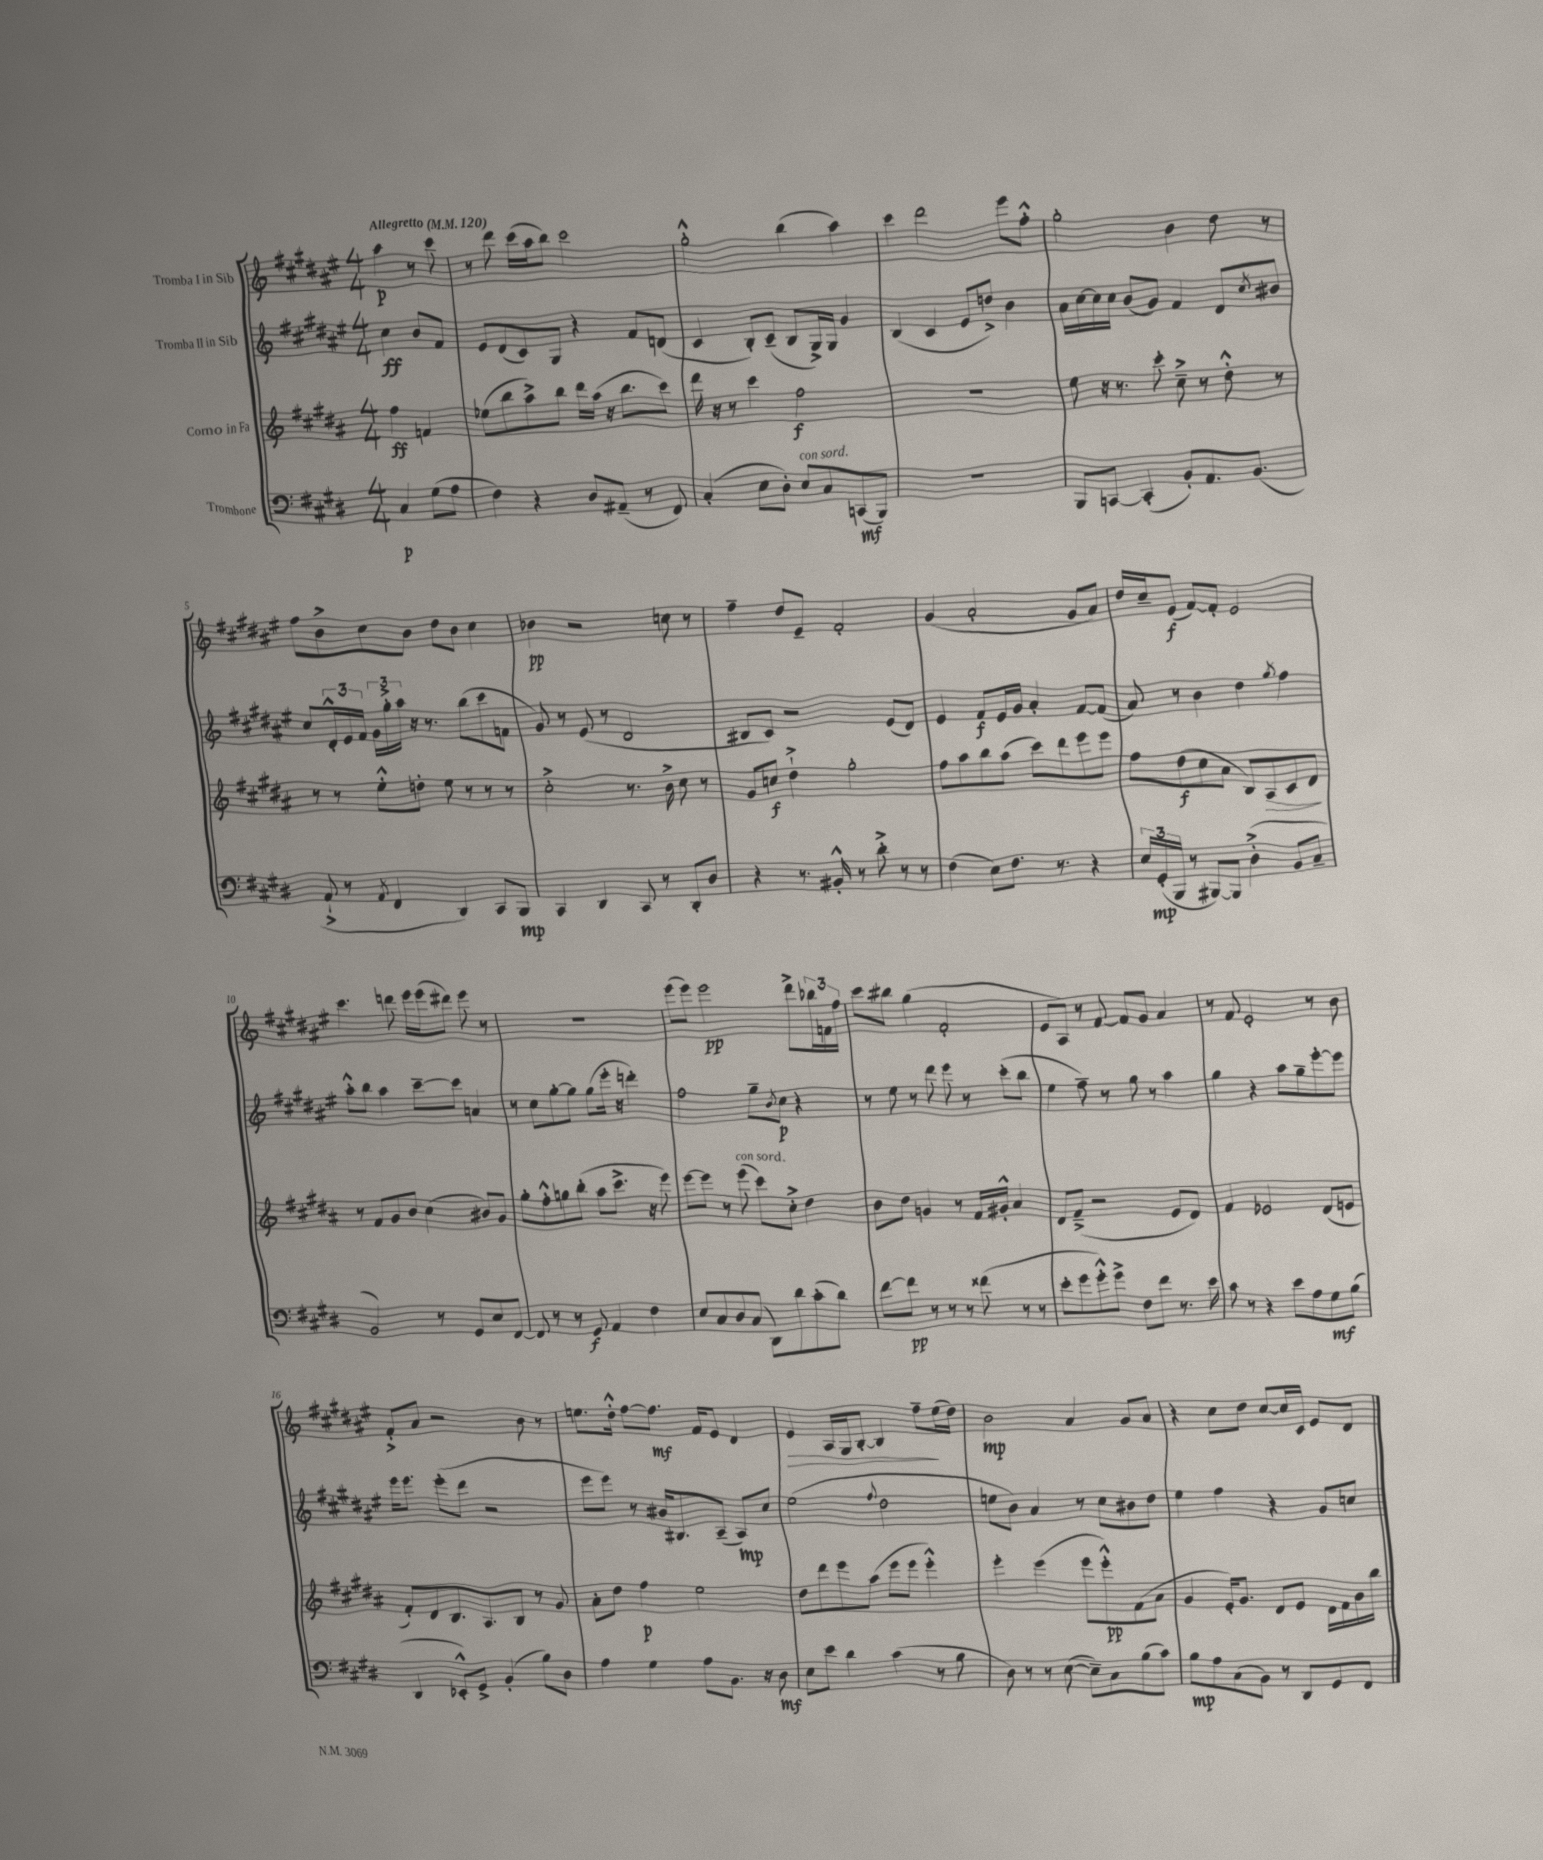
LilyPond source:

<<
\new StaffGroup <<
\new Staff = "s0" \with { instrumentName = "Tromba I in Sib" } {
    \clef treble \key fis \major \numericTimeSignature \time 4/4 \partial 2 \tempo "Allegretto" 4 = 120
    ais''4\p r8 cis'''8 |
    r8 dis'''8 cis'''16( ais''16 b''8) cis'''2 |
    gis''2-.-^ b''4( ais''4) |
    cis'''4 dis'''2 eis'''8 fis''8-.-^ |
    gis''2-. b'4 dis''8 r8 |
    fis''8 b'8-> cis''8 b'8 dis''8 b'8 cis''4 |
    bes'4\pp r2 c''8 r8 |
    fis''4-- dis''8 eis'8-- fis'2-. |
    gis'4( ais'2-. gis'8 ais'8) |
    dis''16 cis''16-- eis'8\f( fis'8~) fis'8-. eis'2 |
    cis'''4. d'''8 eis'''16 eis'''16( dis'''8) eis'''8 r8 |
    R1 |
    eis'''8( eis'''8) eis'''2\pp dis'''8-> \tuplet 3/2 { bes''16 f'16 fis''16 } |
    cis'''8 bis''8 gis''4( fis'2-. |
    eis'8 ais8) r8 fis'8~ fis'8 gis'8 ais'4 |
    r8 fis'8 eis'2-. r8 b'8 |
    fis'8-.-> ais'8 r2 b'8 r8 |
    e''8. dis''16-.-^ fis''8~ fis''8.\mf fis'16 eis'8 dis'4 |
    eis'4\> ais16 gis16 b8~-. b4 fis''8--\! eis''16( dis''16) |
    b'2\mp ais'4 gis'8 ais'8 |
    r4 cis''8 dis''8 cis''8~ cis''16 cis'16 eis'8 dis'8 \bar "|." |
}
\new Staff = "s1" \with { instrumentName = "Tromba II in Sib" } {
    \clef treble \key fis \major \numericTimeSignature \time 4/4 \partial 2
    cis''4\ff b'8 fis'8 |
    eis'8 dis'8( cis'8) gis8 r4 fis'8 d'8( |
    cis'4 b8-.) cis'8--( b8 gis16->) gis16 gis'4 |
    b4( cis'4 eis'8 d''8->) b'4 |
    ais'16 cis''16~ cis''16 cis''16 b'8( gis'8) fis'4 dis'8 \acciaccatura { cis''8 } bis'8 |
    cis''8 \tuplet 3/2 { dis'16-.-^ eis'16 fis'16 } \tuplet 3/2 { gis'16 gis''16-.-> ais''16 } r16 r8. b''8( cis'''8 f'8 |
    gis'8) r8 eis'8( r8 dis'2 |
    bis8 cis'8) r2 eis'8( dis'8) |
    eis'4 fis'8\f eis'16 gis'16 ais'4-. fis'8~ fis'8( |
    ais'8) r8 b'4 dis''4 \acciaccatura { gis''8 } fis''4 |
    ais''8-.-^ b''8 ais''4 cis'''8~-- cis'''8 a'4 |
    r8 cis''8 gis''8~-. gis''8 gis''8( eis'''16-. r16 d'''4-.) |
    fis''2 gis''8-- \acciaccatura { b'8 } cis''8\p r4 |
    r8 eis''8 r8 dis'''8 eis'''8 r8 cis'''8-.( b''8 |
    eis''4 fis''8--) r8 gis''8 r8 ais''4 |
    gis''4 r4 ais''8 gis''8-- eis'''8~-. eis'''8 |
    eis'''16 eis'''8. eis'''8-.( dis'''8 r2 |
    eis'''8 eis'''8) r8 bis'16 bis8. ais8--( ais8\mp) cis''8 |
    eis''2( \appoggiatura { fis''8 } dis''2 |
    e''8 b'8) ais'4 r8 cis''8 bis'8 dis''8 |
    eis''4 fis''4 r4 gis'8 c''8 \bar "|." |
}
\new Staff = "s2" \with { instrumentName = "Corno in Fa" } {
    \clef treble \key b \major \numericTimeSignature \time 4/4 \partial 2
    fis''4\ff f'4 |
    ees''8( b''8 ais''8->) b''8 dis'''16 ais''16( r16 b''8. cis'''8) |
    dis'''16 r16 r8 cis'''4 fis''2\f |
    R1 |
    e''8 r16 r8. cis'''8-. cis''8---> r8 dis''8-.-^ r8 |
    r8 r8 e''8-.-^ d''8-. e''8 r8 r8 r8 |
    cis''2-.-> r8. b'16-> cis''8 r8 |
    gis'8 c''8\f dis''4-!-> gis''2-. |
    fis''8 ais''8 b''8 ais''8( cis'''8) dis'''8 e'''8 e'''8 |
    fis''8 dis''8\f( cis''8 ais'8 b8) ais8\> cis'8 dis'8\! |
    r8 fis'8 gis'8 b'8 cis''4( bis'8) gis'8 |
    gis''8-. fis''8-.-^ g''8 b''8-.( ais''8 cis'''8.-> r16 e'''8) |
    e'''8~ e'''8 r8 e'''8^\markup { \italic "con sord." }( cis'''8) cis''8-.-> dis''4 |
    b'8 dis''8 g'4 r8 fis'16 gis'16-.-^ ais'4 |
    dis'8 fis'8--->( r2 e'8 dis'8) |
    fis'4 ees'2 dis'8( e'8 |
    fis'8-.) dis'8 b8. ais8. b8 r8 gis'8 |
    ais'8-. dis''8 fis''4\p e''2 |
    dis''8 dis'''8 e'''8 ais''8( e'''8 e'''8 e'''4-.-^) |
    e'''4-. e'''4( e'''8 e'''8-.-^\pp) fis'8( ais'8 |
    gis'4 e'16-.) gis'8. dis'8 e'8 dis'16 fis'16 b'16 b''16 \bar "|." |
}
\new Staff = "s3" \with { instrumentName = "Trombone" } {
    \clef bass \key e \major \numericTimeSignature \time 4/4 \partial 2
    cis4\p gis8( a8 |
    fis4) r4 dis8 ais,8--( r8 fis,8) |
    cis4-.( e8 dis8-.) e8^\markup { \italic "con sord." } cis8 c,8\mf( b,,8) |
    r1 |
    b,,8 c,8~ c,4-.( b,8-.) a,8. b,8.( |
    a,8-!-> r8 \acciaccatura { a,8 } fis,4 dis,4) cis,8 b,,8\mp |
    cis,4 dis,4 cis,8 r8 dis,8-. dis8 |
    r4 r8. bis,16-.-^ r8 dis'8-.-> r8 r8 |
    fis4( e8) fis8. r8. r4 |
    \tuplet 3/2 { e16 gis,16-.\mp( b,,16 } r8 bis,,8~) bis,,8 dis4-.->( b,8 cis8-- |
    b,2) r8 gis,8 e8 fis,8~ |
    fis,8 r8 r8 gis,8\f a,4 fis4 |
    e8 cis8 dis8 cis8( dis,8) dis'8 cis'8-.( dis'8) |
    fis'8~ fis'8\pp r8 r8 r8 fisis'8( r8 r8 |
    e'8-. gis'8 gis'8-.-^) gis'8-> fis8 fis'8 r8. e'16 |
    cis'8 r8 r4 e'8 a8 gis8\mf b8( |
    dis,4 ees,8-.-^) gis,8-> b,4-.( b8) dis8 |
    a4 gis4 a8 b,8. r16 dis8\mf |
    e8 e'8 dis'4 cis'4( r8 b8 |
    dis8) r8 r8 e8~( e8--) cis8 b8( cis'8) |
    b8\mp a8 cis8( b,8) r8 dis,8 gis,8 fis,8 \bar "|." |
}
>>
>>
